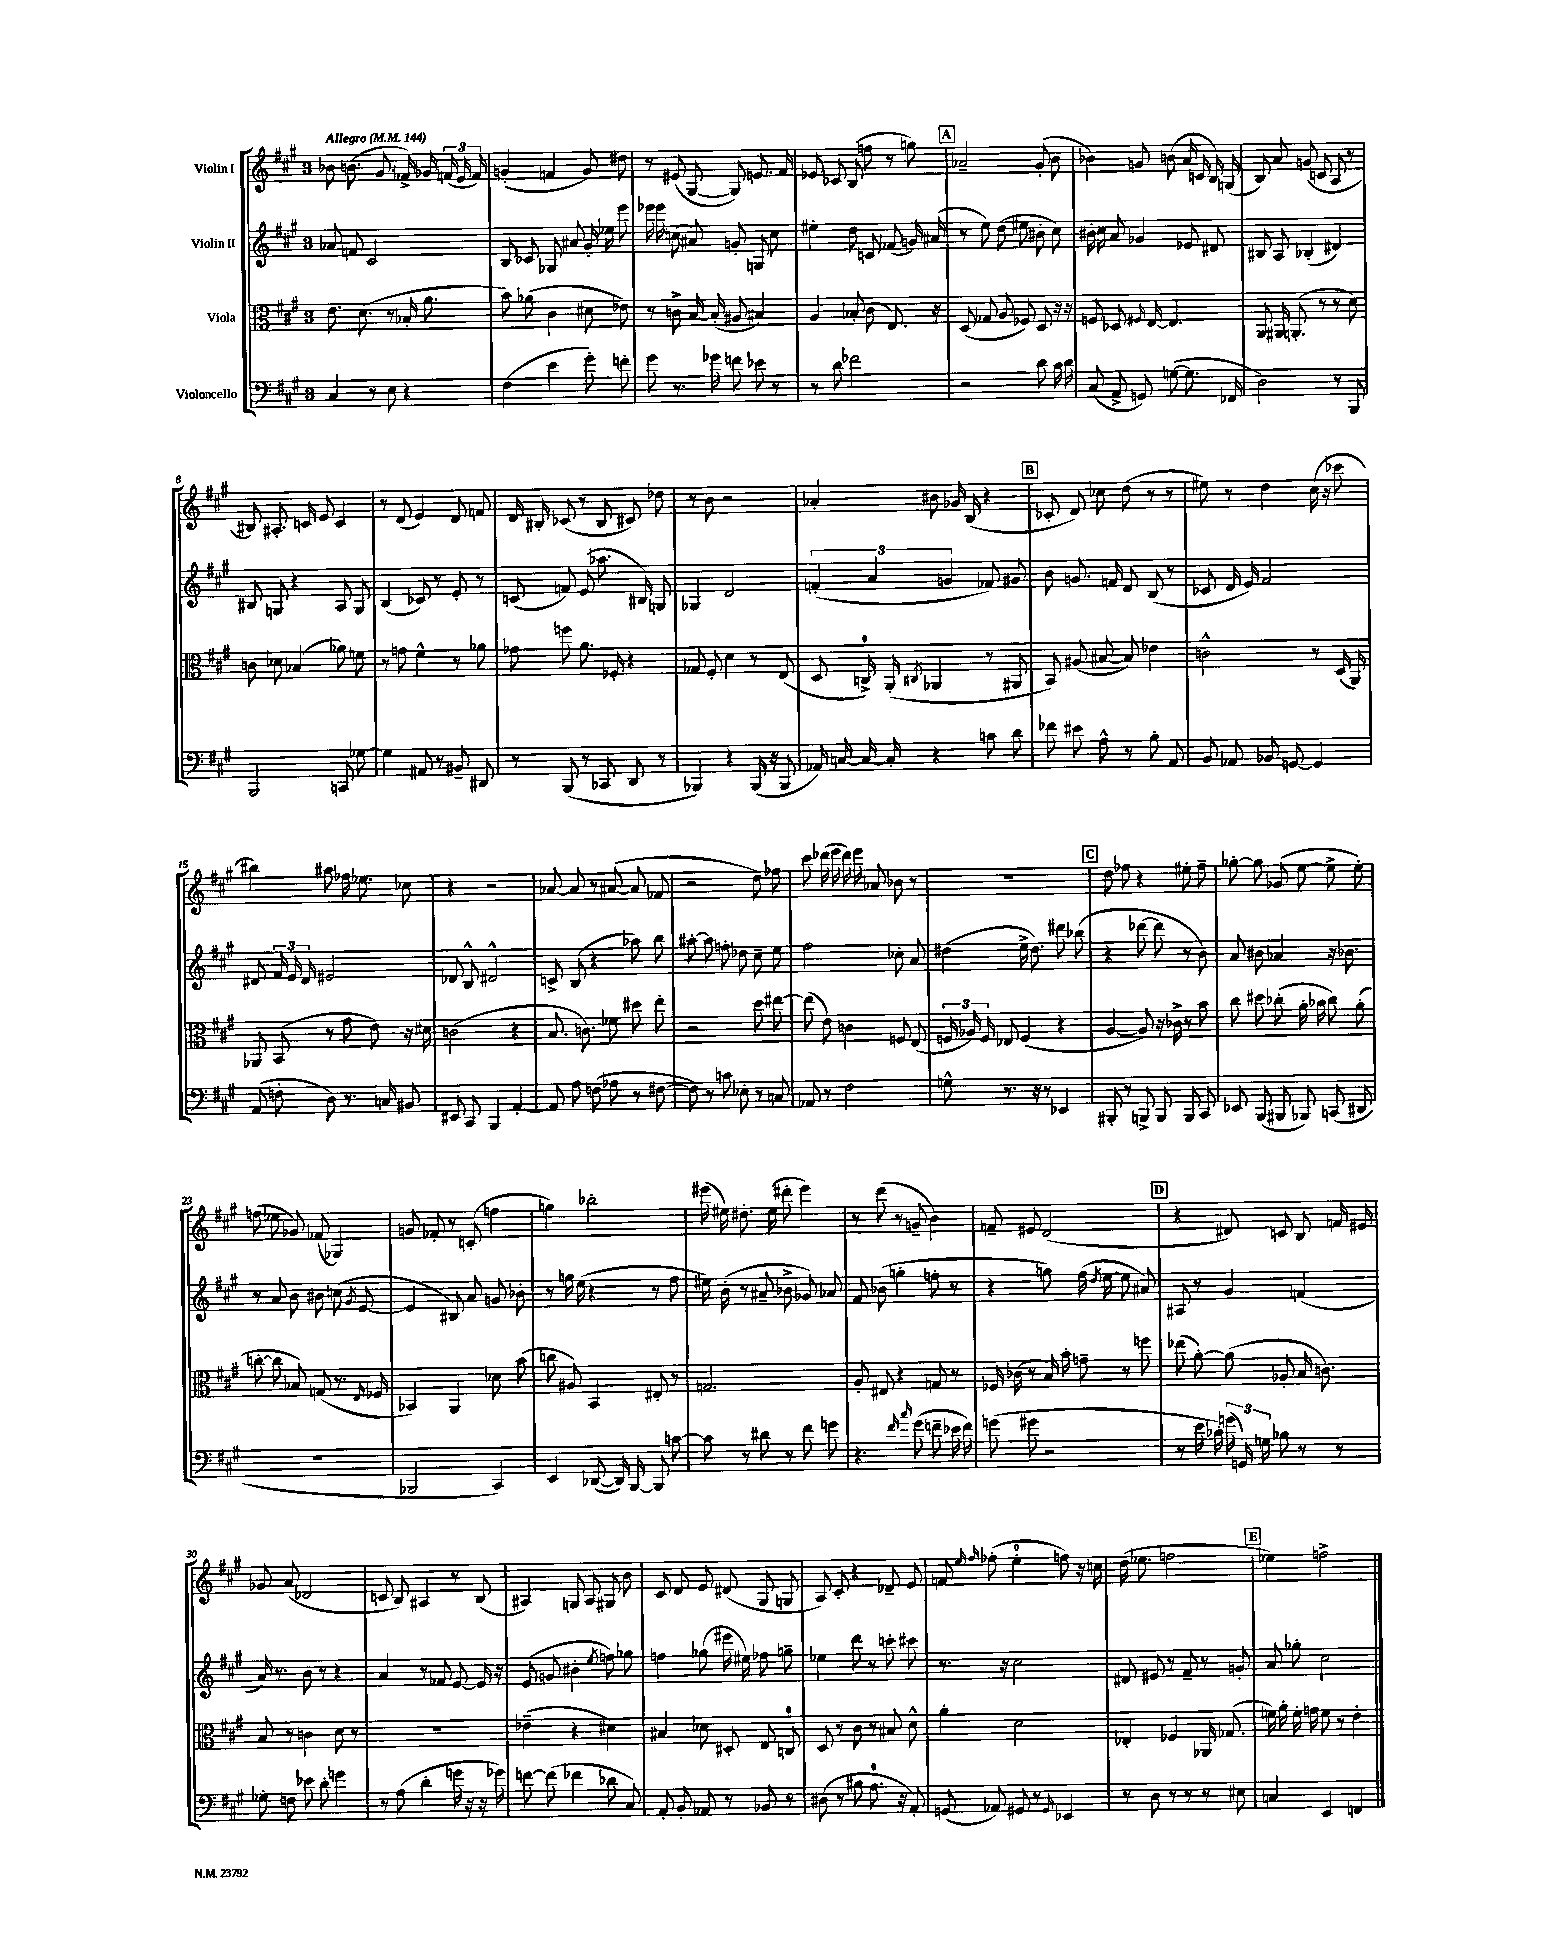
<<
\new StaffGroup <<
\new Staff = "s0" \with { instrumentName = "Violin I" } {
    \clef treble \key a \major \once \override Staff.TimeSignature.style = #'single-digit \time 3/4 \tempo "Allegro" 4 = 144
    \autoBeamOff bes'8 b'8.( gis'8. fes'16->) ges'16 \tuplet 3/2 { f'16( e'16 f'16) } |
    g'4-.( f'4 g'8) dis''8 |
    r8 eis'8( gis8~ gis8) e'8. fis'16 |
    ees'8 ces'8 b8( f''8 r8 g''8) |
    \mark \markup { \box "A" } aes'2-- gis'8-.( b'8 |
    bes'4) g'8 b'8( a'16 c'16 b16) g16( |
    b8) a'8 g'8( c'8 a8 r8 |
    bis8) ais8.-. c'16 e'8 c'4 |
    r8 d'8( e'4) d'8 f'8 |
    d'16 bis16-. ces'8( r8 bis8 cis'8) des''8 |
    r8 b'8 r2 |
    aes'4-. bis'8 ges'16 b16( r4 |
    \mark \markup { \box "B" } ces'8-. d'8) ces''8 d''8( r8 r8 |
    eis''8) r8 d''4 cis''16( r16 ces'''8 |
    bis''4) ais''8 fes''16 ees''8. ces''8 |
    r4 r2 |
    aes'8~ aes'8 r8 ais'8~( ais'8 fes'8 |
    r2 d''8) fes''8 |
    cis'''8 des'''16( e'''16 des'''16) e'''16 aes'8 bes'8 r8 |
    r2. |
    \mark \markup { \box "C" } d''8 fes''8 r4 eis''8-. fes''8-- |
    ges''8~-. ges''8 ges'8( e''8~ e''8-> e''8-.) |
    f''8( ees''8 ges'8) fes'8( ges4) |
    g'8 fes'8-. r8 c'8-.( f''4 |
    g''4) bes''2-. |
    eis'''16( eis''16) dis''8.-. eis''16( dis'''8-. eis'''4) |
    r8 d'''8( r8 g'8-- b'4) |
    f'8-- eis'8 d'2( |
    \mark \markup { \box "D" } r4 dis'8) c'8 b8 f'16 eis'16 |
    ges'8 a'8( des'2 |
    c'8 b8) ais4 r8 b8( |
    ais4) g8 ais8 gis8 b'8 |
    cis'8 d'8 e'8 dis'8( gis8 g8 |
    a8) cis'8-. r4 des'8-- e'8 |
    f'8 \grace { e''16 fis''16 } fes''8-.( e''4-0-. f''8) r16 c''16 |
    d''16( ees''8. f''2 |
    \mark \markup { \box "E" } ees''4) f''2-> \bar "|." |
}
\new Staff = "s1" \with { instrumentName = "Violin II" } {
    \clef treble \key a \major \once \override Staff.TimeSignature.style = #'single-digit \time 3/4
    \autoBeamOff aes'8 f'8 cis'2 |
    b8 ces'8 ges8 ais'8 gis'16-. ees''16 e'''8 |
    ees'''16 ees'''16 c''8( ais'8) g'8-. g8 c''8 |
    eis''4-. d''8 c'8 fes'8( g'16) ais'16( |
    \mark \markup { \box "A" } r8 e''8) d''8( eis''8 bis'8-. cis''8) |
    bis'16-. cis''16 a'8 ges'4 ees'8 dis'8 |
    bis8 a8 bes4-.( dis'4) |
    bis8 g8 r4 a8 g8 |
    b4( ces'8) r8 e'8-. r8 |
    c'8( f'8) e'8( aes''8. bis16) g8 |
    ges4 d'2 |
    \tuplet 3/2 { f'4-.( a'4 g'4 } fes'8) gis'8 |
    \mark \markup { \box "B" } b'8 g'8. f'16 d'8 b8( r8 |
    ces'8 d'16 e'16) fis'2 |
    dis'8 \tuplet 3/2 { fis'16 e'16 dis'16 } eis'2 |
    des'8 b8-^ dis'2-^ |
    c'8-> b8( r4 aes''8) b''8 |
    ais''8~-. ais''8 f''8-. des''8 cis''8-- e''8 |
    fis''2 ces''8-. a'8 |
    dis''4( e''16-> dis''8.) dis'''8 bes''8( |
    \mark \markup { \box "C" } r4 des'''8~ des'''8 r8 b'8) |
    a'8 bis'8 aes'4 r16 bes'8. |
    r8 a'8 b'8 bis'8 c''8( \acciaccatura { gis'8 } e'8~ |
    e'4 bis8) a'8 g'8 bes'8-. |
    r8 g''16 e''16( r4 r8 fis''8 |
    eis''16) b'16-.( r8 ais'8-- bes'8-> ges'8) aes'8 |
    fis'8 bes'8( g''4-. f''8-. r8 |
    r4 g''8) fis''16( \acciaccatura { d''8 } e''16~ e''8 ais'8) |
    \mark \markup { \box "D" } ais8 r8 gis'4 f'4( |
    a'16) r8. b'8 r8 r4 |
    a'4 r8 fes'8 e'8~ e'16 r16 |
    e'8( g'8 bis'4-. \acciaccatura { e''8 } f''8) ges''8 |
    f''4 ges''8( eis'''16 eis''16) fes''8 g''8-- |
    ees''4 d'''8 r8 c'''8-. cis'''8 |
    r8. r16 cis''2 |
    dis'8 eis'8 r8 fis'8-- r8 g'8-. |
    \mark \markup { \box "E" } a'8 ges''8-. cis''2 \bar "|." |
}
\new Staff = "s2" \with { instrumentName = "Viola" } {
    \clef alto \key a \major \once \override Staff.TimeSignature.style = #'single-digit \time 3/4
    \autoBeamOff e'8. d'8.( r8 bes16-. a'8. |
    b'8) aes'8( cis'4 dis'8 ees'8) |
    r8 c'8-> b16~ b16-.( ais8 bis4) |
    a4 bes8-. cis'8( e8.) r16 |
    \mark \markup { \box "A" } d8( ges8 a8 fes8) d8 r16 r16 |
    f8 des8. \grace { fis16 } e16~ e4. |
    a,8 ais,16 a,8.-.( r8 r8 d'8) |
    c'8 des'8 bes4( aes'8) f'8 |
    r8 g'8 fis'4-^ r8 aes'8 |
    ges'8 f''8 a'8. fes16-. r4 |
    ges8 fis8-. d'4 r8 e8( |
    d8 c16-0->) a,16-.( \acciaccatura { cis8 } aes,4 r8 ais,8 |
    \mark \markup { \box "B" } b,8) ais8( bis8~ bis8) ees'4 |
    c'2-^ r8 d16( a,16) |
    aes,8 b,8( r8 gis'8 e'8) r16 dis'16 |
    c'2( r4 |
    b8. c'8.) fes'8 dis''8 e''8-. |
    r2 d''8 eis''8~ |
    eis''8( e'8) c'4 f8 e8( |
    \tuplet 3/2 { f16 aes16) f16 } ees8 f4( r4 |
    \mark \markup { \box "C" } a4~ a8) r16 ces'16-> r8 b'8 |
    cis''8 dis''8 ces''8-.( a'16-. bes'16 ces''8) a'8-.( |
    c''8~-. c''8 bes8) g8( r8. \grace { e16 } fes16 |
    bes,4) a,4 des'8 b'8( |
    c''8 ais8) b,4 eis8-. r8 |
    g2. |
    a8-. eis8 r4 g8 r8 |
    fes16 ces'16( r8 b16) b'16-. g'8-- r8 f''8 |
    \mark \markup { \box "D" } ees''8( a'8~-.) a'8( aes8-. b16 c'8.) |
    b8 r8 c'4 d'8 r8 |
    R2. |
    ees'4--( r4 dis'4) |
    bis4 des'8 dis8-. e8 c8-0 |
    d8 r8 cis'8 r8 bis8 d'8-^ |
    a'4-. d'2 |
    ees4-. fes4 aes,16 ges8.( |
    \mark \markup { \box "E" } f'16) a'16-. f'16-. g'16 f'8 r8 e'4-. \bar "|." |
}
\new Staff = "s3" \with { instrumentName = "Violoncello" } {
    \clef bass \key a \major \once \override Staff.TimeSignature.style = #'single-digit \time 3/4
    \autoBeamOff cis4 r8 e8 r4 |
    fis4( e'4 gis'8-.) f'8-. |
    gis'8 r8. ges'16 f'8 ees'8 r8 |
    r8 d'8 fes'2 |
    \mark \markup { \box "A" } r2 d'8 cis'16 d'16 |
    cis8( a,8-> g,8) g8~( g8. fes,16 |
    d2) r8 b,,8 |
    b,,2 c,8 ges8~ |
    ges4 ais,8 r8 bis,8-- dis,8 |
    r8 b,,8( r8 ces,8 d,8 r8 |
    bes,,4) r4 bes,,16( r16 bes,,8 |
    aes,16) c16~ c16~ c16-. r4 c'8 d'8 |
    \mark \markup { \box "B" } fes'8 eis'8 a8-^ r8 b8-. a,8 |
    b,8 aes,8 bes,8 g,8~ g,4 |
    a,8( f8-. d8) r8. c16 bis,8 |
    eis,8 cis,8 b,,4 a,4~-. |
    a,8 a8 f8( aes8 r8 fis8~ |
    fis8) r8 c'8 ees8-. r8 c8 |
    aes,8 r8 fis2 |
    g8-^ r8. r16 r8 ees,4 |
    \mark \markup { \box "C" } bis,,8-. r8 b,,8-> b,,8 b,,8 cis,8 |
    ees,8 b,,8( bis,,8 bes,,8) c,8( dis,8 |
    R2. |
    bes,,2 cis,4) |
    e,4 des,8~( des,16) b,,16~ b,,8 c'8~ |
    c'8 r8 dis'8 r8 fis'8 g'8 |
    r4. \grace { fis'16 cis''16 } gis'8( f'8-- ees'16 f'16) |
    g'8( gis'8 r2 |
    \mark \markup { \box "D" } r8 e'16 ces'16-.) \tuplet 3/2 { g'16( g,16) g16 } bes8 r8 r8 |
    ges8-. f8 ees'8 d'8-. g'4 |
    r8 a8( d'4-. g'16 r16 r16 ges'16) |
    f'8~ f'8( fes'4 des'8 cis8) |
    a,8-. b,8-. aes,8 r8 bes,8 r8 |
    dis8( r8 bis8 a8.-0 r16 a,8-.) |
    g,8( aes,8) gis,8 r8 \grace { gis,16 } ees,4 |
    r8 d8 r8 r8 r8 eis8 |
    \mark \markup { \box "E" } c4 e,4 f,4 \bar "|." |
}
>>
>>
